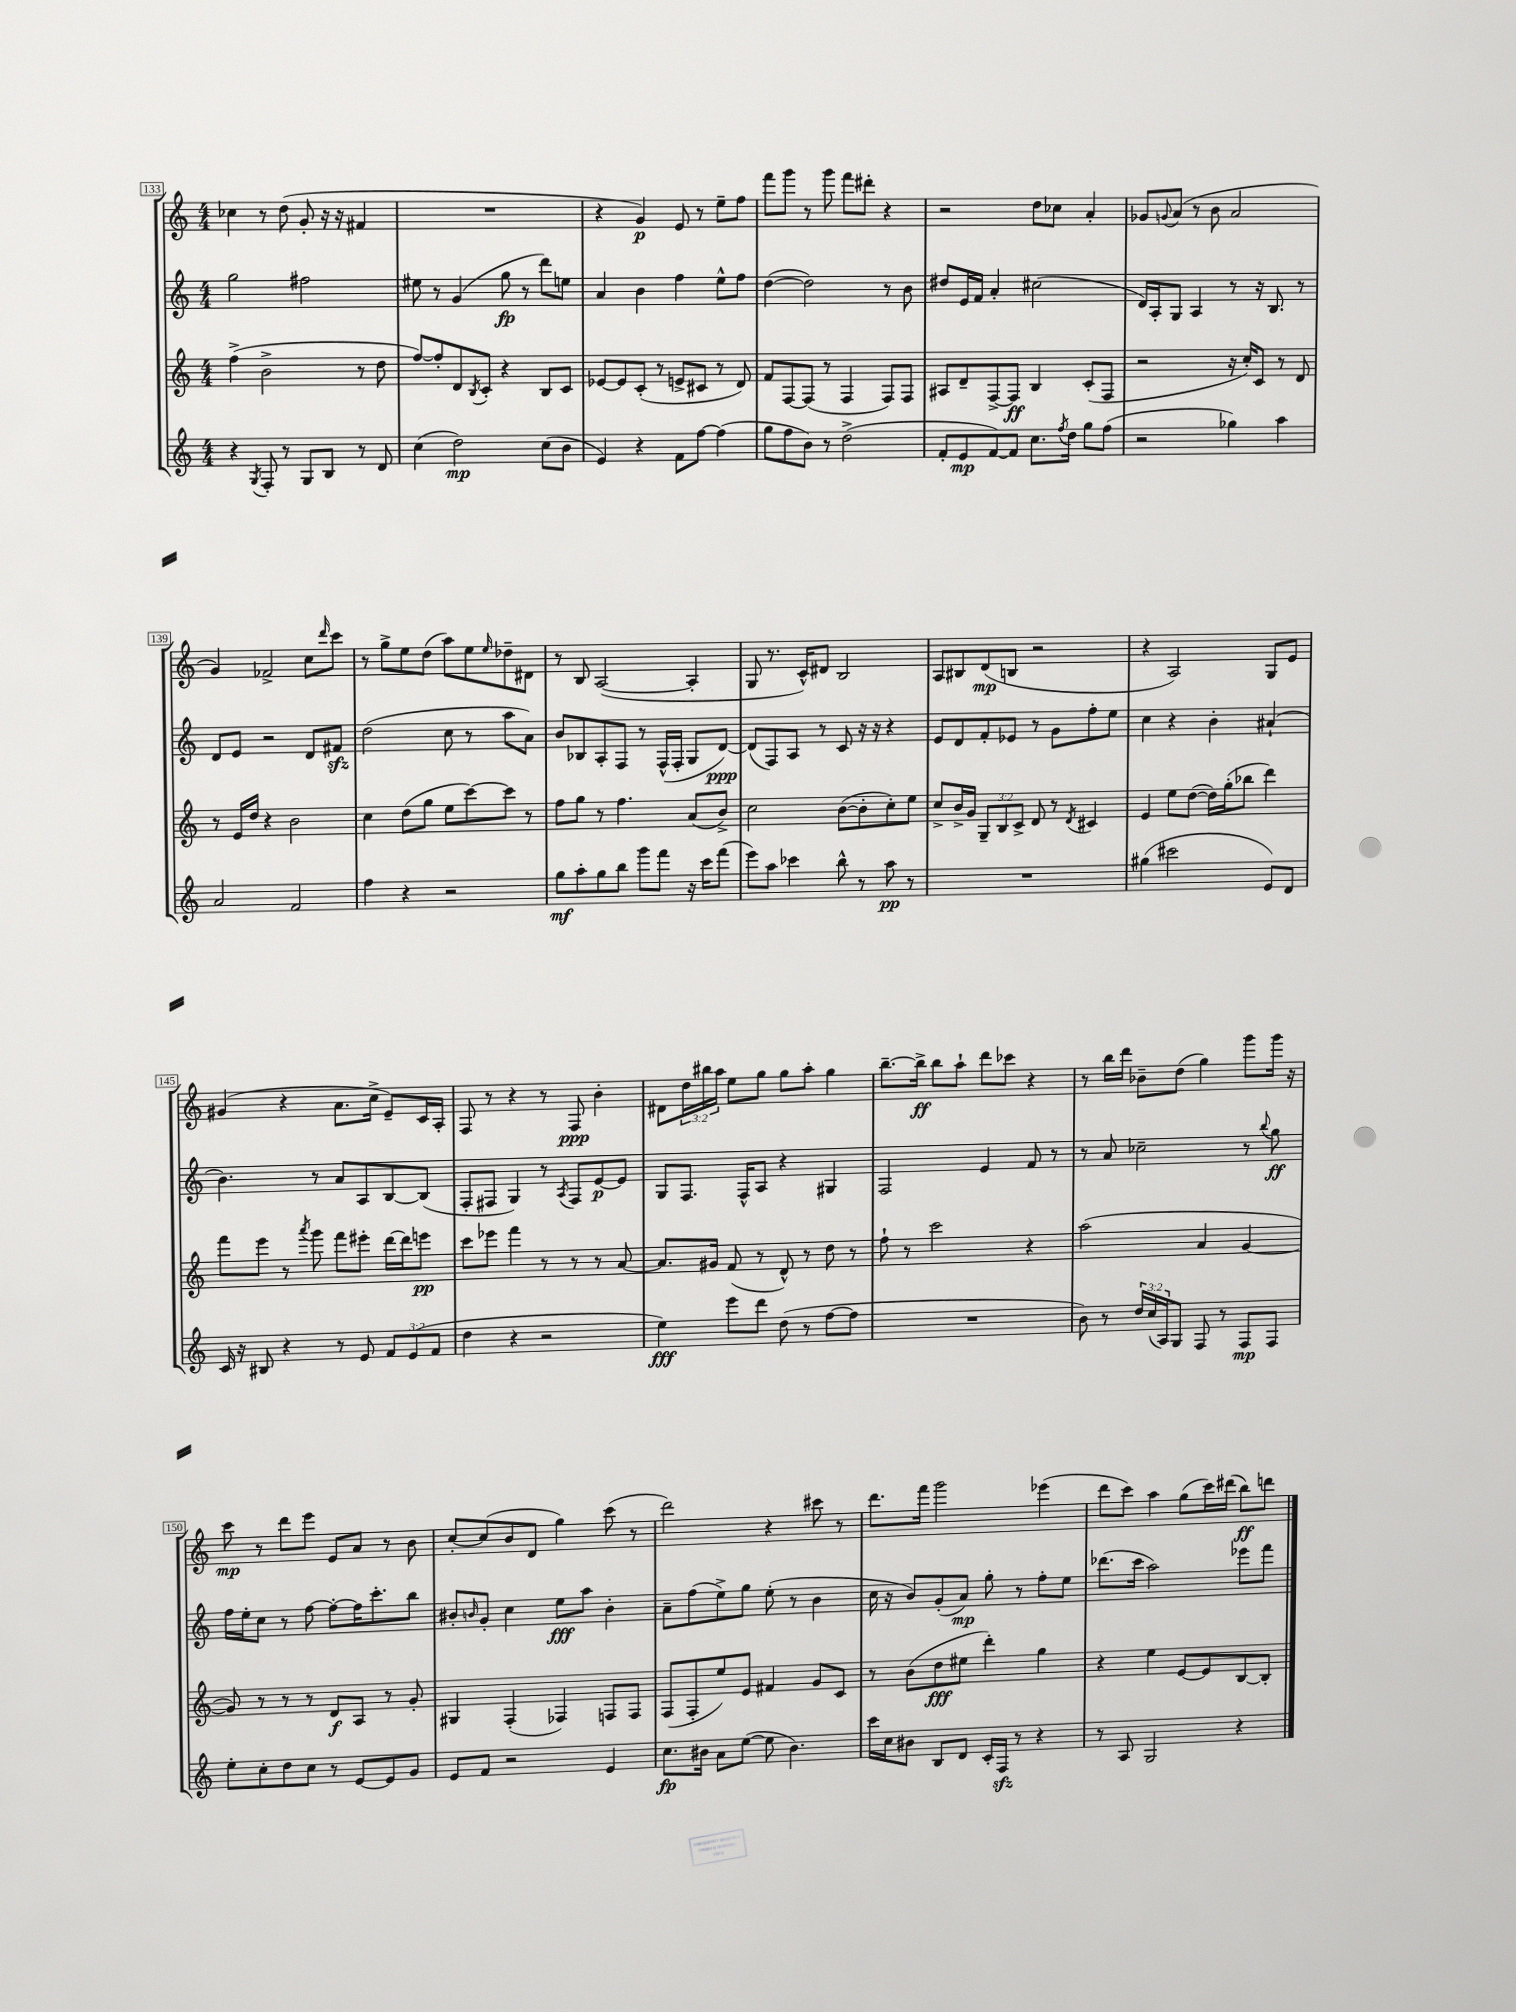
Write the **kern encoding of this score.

**kern	**kern	**kern	**kern
*staff4	*staff3	*staff2	*staff1
*clefG2	*clefG2	*clefG2	*clefG2
*k[]	*k[]	*k[]	*k[]
*M4/4	*M4/4	*M4/4	*M4/4
4r	(4ff^\	2gg\	4cc-\
8qG/	.	.	.
8F'/	2b^\	.	8r
8r	.	.	(8dd\
8G/L	.	2ff#\	8g'/
8B/J	.	.	16r
.	.	.	16r
8r	8r	.	4f#/
8d/	8dd\	.	.
=	=	=	=
(4cc\	[8ff/L)	8ee#\	1r
.	8ff'/]	8r	.
2dd\)	8d/	(4g/	.
.	8qB/	.	.
.	8c'/J	.	.
.	4r	8gg\	.
.	.	8r	.
(8cc\L	8B/L	8ddd\L)	.
8b\J	8c/J	8ee\J	.
=	=	=	=
4e/)	[8e-/L	4a/	4r
.	8e-/]	.	.
4r	(8c'/J	4b\	4g/)
.	8r	.	.
8f\L	8e^/L	4ff\	8e/
[8ff\J	8c#/J	.	8r
(4ff\]	8r	8ee^^\L	8ee~\L
.	8d/)	8ff\J	8ff\J
=	=	=	=
8gg\L	8f/L	([4dd\	8fff\L
8ff\	[8F/	.	8ggg\J
8b\J)	(8F/]J	2dd\])	8r
8r	8r	.	8ggg\
(2dd^\	4F/	.	8fff\L
.	.	.	8ddd#'\J
.	8F/L)	8r	4r
.	8F/J	8b\	.
=	=	=	=
8f'/L	8A#/L	8dd#/L	2r
8e/	8d~/	16e/L	.
.	.	16f/JJ	.
[8f/)	[8F^/	4a'/	.
8f/]J	8F/]J	.	.
8.cc\L	4B/	(2cc#\	8dd\L
.	.	.	8cc-\J
8qff/	.	.	.
16dd\Jk	.	.	.
8gg\L	(8c'/L	.	4a'/
(8ff\J	8F/J	.	.
=	=	=	=
2r	2r	16d/LL)	8g-/L
.	.	16A'/J	.
.	.	.	8qqg/
.	.	8G/J	(8a/J
.	.	4A/	8r
.	.	.	8b\
4gg-\)	16r	8r	2a/
.	16cc'/LK)	.	.
.	8c/J	16r	.
.	.	8.B/	.
4aa\	8r	.	.
.	8d/	8r	.
=	=	=	=
2a/	8r	8d/L	4g/)
.	16e/LL	8e/J	.
.	16dd/JJ	.	.
.	4r	2r	2f-^/
2f/	2b\	.	.
.	.	8d/L	8cc\L
.	.	.	16qqddd/
.	.	8f#/J	8ccc\J
=	=	=	=
4ff\	4cc\	(2dd\	8r
.	.	.	8gg^\L
4r	(8dd\L	.	8ee\
.	8gg\J	.	(8dd\J
2r	8ee\L	8cc\	8aa\L)
.	[8ccc\)	8r	8ee\
.	.	.	16qqee/
.	8ccc\]J	8aa\L	8dd-~\
.	8r	8a\J)	8d#\J
=	=	=	=
8gg\L	8ff\L	8b/L	8r
8aa'\	8gg\J	8B-/	8B/
8gg\	8r	8A'/	([2A/
8bb\J	4.ff\	8F/J	.
8ggg\L	.	8r	.
8fff\J	.	(16F^^/LL	.
.	.	16F'/JJ	.
16r	(8a/L	8G/L	4A'/]
16ccc\LK	.	.	.
(8fff\J	8b^/J)	[8d/J)	.
=	=	=	=
8eee\L)	2cc\	(8d/]L	8G/
8aa\J	.	8F/)	8.r
4ccc-\	.	8A/J	.
.	.	.	16c^^/LK)
.	.	8r	8d#/J
8bb^^\	([8b\L	8c/	2B/
8r	8b'\]	16r	.
.	.	16r	.
8aa\	8cc'\)	4r	.
8r	8ee\J	.	.
=	=	=	=
1r	8cc^/L	8e/L	8A/L
.	16b^/L	8d/	8B#/
.	16g/JJ	.	.
.	12G~/L	8f'/	(8d/
.	12B/	.	.
.	.	8e-/J	8B/J
.	12c^/J	.	.
.	8d/	8r	2r
.	8r	8g\L	.
.	8qd/	.	.
.	4c#/	8ff'\	.
.	.	8ee\J	.
=	=	=	=
(4gg#\	4e/	4cc\	4r
2ccc#\	8ee\L	4r	2A/)
.	([8dd\J	.	.
.	16dd\]LL)	4b'\	.
.	(16gg'\J	.	.
.	8bb-\J	.	.
8e/L)	4ddd\)	(4a#`/	8G/L
8d/J	.	.	8e/J
=	=	=	=
16c/	8fff\L	4.b\)	(4g#/
16r	.	.	.
8B#/	8eee\J	.	.
4r	8r	.	4r
.	8qaaa/	.	.
.	8ggg\	8r	.
8r	8fff\L	8a/L	8.a\L
8e/	8eee#'\J	8A/	.
.	.	.	16cc^\Jk
12f/L	[16ddd\LL	[8B/	8e~/L)
.	16ddd\]J	.	.
(12e/	.	.	.
.	8eee\J	(8B/]J	16c/L
12f/J	.	.	.
.	.	.	16A'/JJ
=	=	=	=
4dd\	8ccc\L	8F'/L	8F/
.	8eee-\J	8F#/J	8r
4r	4fff\	4G/)	4r
2r	8r	8r	8r
.	.	8qA/	.
.	8r	8F#/L	8F/
.	8r	[8e/	4b'\
.	[8a/	8e/]J	.
=	=	=	=
4ee\)	8.a/]L	8G/L	8d#\L
.	.	8.F/J	24dd\L
.	.	.	24bb#\
.	16g#/Jk	.	.
.	.	.	24aa\JJ
8eee\L	(8f/	.	8ee\L
.	.	16F^^/LK	.
8ddd\J	8r	8A/J	8gg\J
(8dd\	8d^^/)	4r	8gg\L
8r	8r	.	8aa'\J
[8ff\L	8dd\	4G#/	4gg\
8ff\]J	8r	.	.
=	=	=	=
1r	8ff`\	2F/	[8.bb~\L
.	8r	.	.
.	.	.	16bb^\]Jk
.	2ccc\	.	8bb\L
.	.	.	8aa`\J
.	.	4e/	8ddd\L
.	.	.	8ccc-\J
.	4r	8f/	4r
.	.	8r	.
=	=	=	=
8b\)	(2aa\	8r	8r
8r	.	8a/	16bb\LL
.	.	.	16ddd\JJ
24dd/LL	.	2cc-~\	8b-~\L
(24cc/	.	.	.
24A/J)	.	.	.
8G/J	.	.	(8dd\J
8F/	4a/	.	4gg\)
8r	.	.	.
8F/L	[4g/	8r	8ggg\L
.	.	8qqbb/	.
8F/J	.	8gg\	16ggg\Jk
.	.	.	16r
=	=	=	=
8ee'\L	8g/])	16ff\LL	8ccc\
.	.	16ee'\J	.
8cc'\	8r	8cc\J	8r
8dd\	8r	8r	8ddd\L
8cc\J	8r	[8ff\	8eee\J
8r	8d/L	8ff'\_L	8e/L
[8e/L	8A/J	16ff\]K	8a/J
.	.	8.ccc'\	.
8e/]	8r	.	8r
8g/J	8g'/	8bb\J	8b\
=	=	=	=
8e/L	4G#/	8b#'/L	[8cc'/L
.	.	16qqb/	.
8f/J	.	8g'/J	(8cc/]
2r	(4F'/	4cc\	8b/
.	.	.	8d/J
.	4F-/)	8ee\L	4gg\)
.	.	8aa\J	.
4e/	8F/L	4b'\	(8ccc\
.	8F/J	.	8r
=	=	=	=
8.cc\L	(8F/L	8a~\L	2ddd\)
.	8F'/	(8ff\	.
16b#\Jk	.	.	.
8a\L	8ee/)	8ee^\)	.
([8ee\J	8e/J	8gg\J	.
8ee\]	4f#/	(8ee'\	4r
4.b#\)	.	8r	.
.	8g/L	4b\	8ccc#\
.	8c/J	.	8r
=	=	=	=
16ccc\LL	8r	16cc\	8.ddd\L
16cc\J	.	16r	.
8b#\J	(8b\L	8b/L)	.
.	.	.	16fff\Jk
8B/L	8dd\	(8g'/	2ggg\
8d/J	8ee#\J	8a/J)	.
16c'/LL	4ddd'\)	8gg'\	.
16F/JJ	.	.	.
8r	.	8r	.
4r	4gg\	8ff'\L	(4eee-\
.	.	8ee\J	.
=	=	=	=
8r	4r	(8.ddd-\L	8ddd\L
8A/	.	.	8ccc\J)
.	.	16ccc\Jk	.
2G/	4ee\	2aa\)	4aa\
.	[8e/L	.	(8gg\L
.	8e/]	.	16ccc\L)
.	.	.	(16ddd#\JJ
4r	[8B/	8eee-\L	8bb\L)
.	8B'/]J	8fff\J	8ddd\J
==	==	==	==
*-	*-	*-	*-
